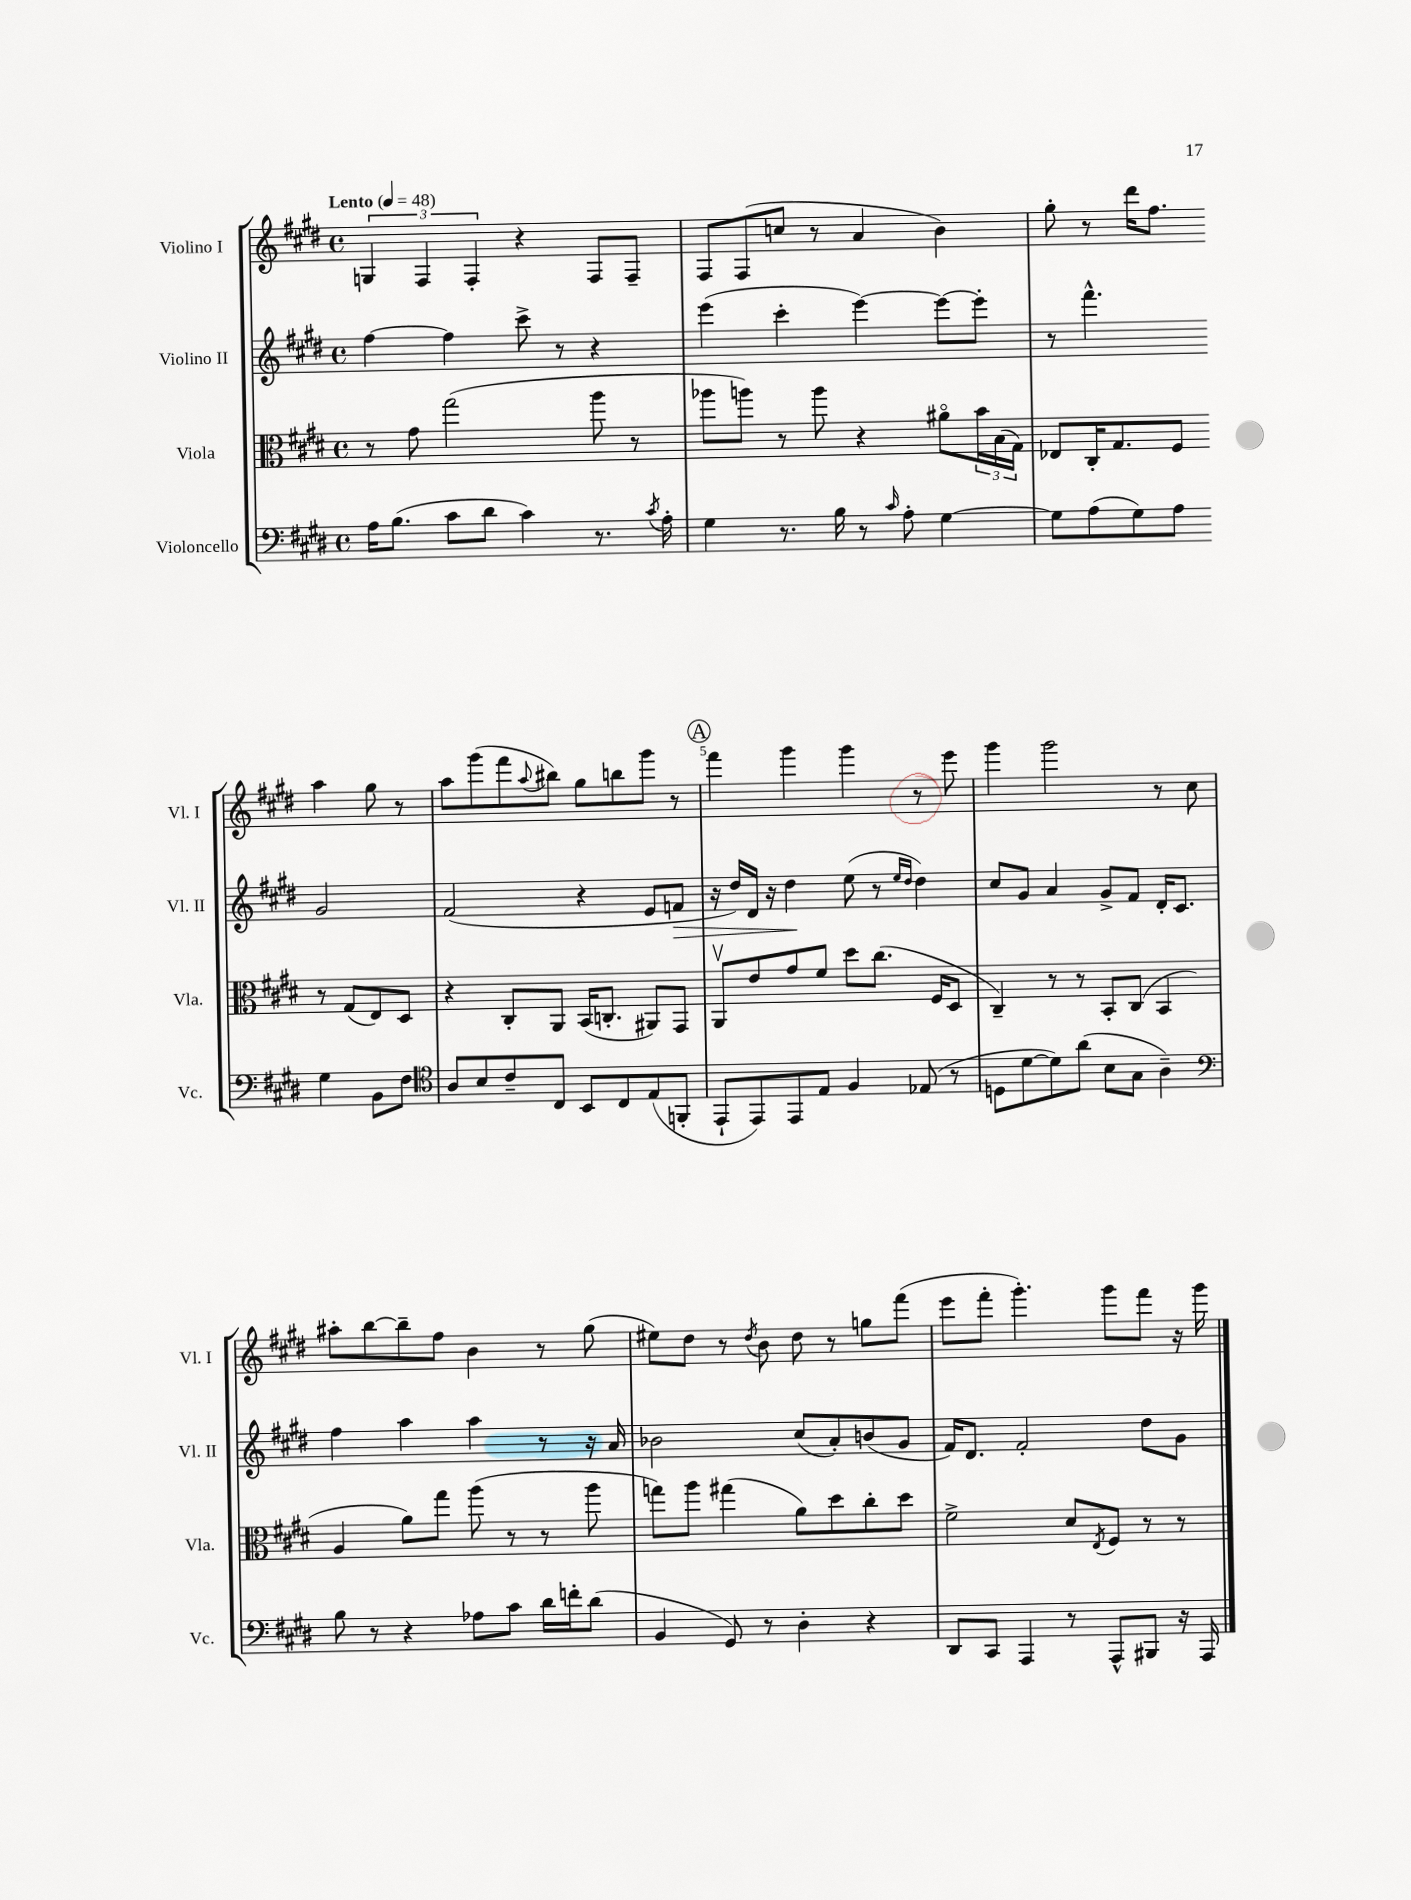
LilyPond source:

<<
\new StaffGroup <<
\new Staff = "s0" \with { instrumentName = "Violino I" shortInstrumentName = "Vl. I" } {
    \clef treble \key e \major \defaultTimeSignature \time 4/4 \tempo "Lento" 4 = 48
    \tuplet 3/2 { g4 fis4 fis4-. } r4 fis8 fis8-- |
    fis8 fis8( c''8 r8 a'4 b'4) |
    gis''8-. r8 dis'''16 fis''8. a''4 gis''8 r8 |
    a''8 gis'''8( fis'''8 \appoggiatura { a''8 } bis''8) gis''8 b''8 gis'''8 r8 |
    \mark \markup { \circle "A" } fis'''4 gis'''4 gis'''4 r8 e'''8 |
    gis'''4 gis'''2 r8 cis''8 |
    ais''8-. b''8~ b''8-- fis''8 b'4 r8 gis''8( |
    eis''8) dis''8 r8 \acciaccatura { dis''8 } b'8 dis''8 r8 g''8 fis'''8( |
    e'''8 fis'''8-. gis'''4.-.) gis'''8 fis'''8 r16 gis'''16 \bar "|." |
}
\new Staff = "s1" \with { instrumentName = "Violino II" shortInstrumentName = "Vl. II" } {
    \clef treble \key e \major \defaultTimeSignature \time 4/4
    fis''4~ fis''4 cis'''8-> r8 r4 |
    e'''4( cis'''4-. e'''4~) e'''8~ e'''8-. |
    r8 fis'''4.-^ gis'2 |
    fis'2( r4 e'8 f'8\> |
    \mark \markup { \circle "A" } r16 dis''16) dis'16 r16 dis''4\! e''8( r8 \grace { e''16 dis''16 } dis''4) |
    cis''8 gis'8 a'4 gis'8-> fis'8 dis'16-. cis'8. |
    fis''4 a''4 a''4 r8 r16 a'16 |
    bes'2 cis''8( a'8-.) b'8( gis'8 |
    fis'16) dis'8. fis'2-. dis''8 gis'8 \bar "|." |
}
\new Staff = "s2" \with { instrumentName = "Viola" shortInstrumentName = "Vla." } {
    \clef alto \key e \major \defaultTimeSignature \time 4/4
    r8 gis'8 gis''2( a''8 r8 |
    aes''8 a''8) r8 a''8 r4 ais'8\flageolet \tuplet 3/2 { b'16 b16( gis16) } |
    ees8 cis16-. gis8. fis8 r8 gis8( ees8) dis8 |
    r4 cis8-. a,8 b,16( c8.-. ais,8) gis,8 |
    \mark \markup { \circle "A" } a,8\upbow e'8 gis'8 fis'8 dis''8 cis''8.( fis16 dis8 |
    cis4--) r8 r8 b,8-. cis8( b,4 |
    a4 a'8) gis''8 a''8( r8 r8 a''8 |
    g''8) a''8 gis''4( a'8) dis''8 cis''8-. dis''8 |
    fis'2-> dis'8 \acciaccatura { e8 } fis8 r8 r8 \bar "|." |
}
\new Staff = "s3" \with { instrumentName = "Violoncello" shortInstrumentName = "Vc." } {
    \clef bass \key e \major \defaultTimeSignature \time 4/4
    a16 b8.( cis'8 dis'8 cis'4) r8. \acciaccatura { cis'8 } a16-. |
    gis4 r8. b16 r8 \grace { cis'16 } a8-. gis4~ |
    gis8 a8( gis8) a8 gis4 b,8 fis8 |
    \clef tenor a8 b8 cis'8-- cis8 b,8 cis8 e8( f,8-. |
    \mark \markup { \circle "A" } e,8-! e,8) e,8 e8 fis4 ees8( r8 |
    d8 dis'8~ dis'8) a'8( b8 gis8 a4--) |
    \clef bass b8 r8 r4 aes8 cis'8 dis'16 f'16-. dis'8( |
    b,4 gis,8) r8 dis4-. r4 |
    dis,8 cis,8 a,,4 r8 a,,8-^ bis,,8 r16 a,,16 \bar "|." |
}
>>
>>
\layout { \context { \Score \override BarNumber.break-visibility = ##(#f #t #t) barNumberVisibility = #(every-nth-bar-number-visible 5) } }
